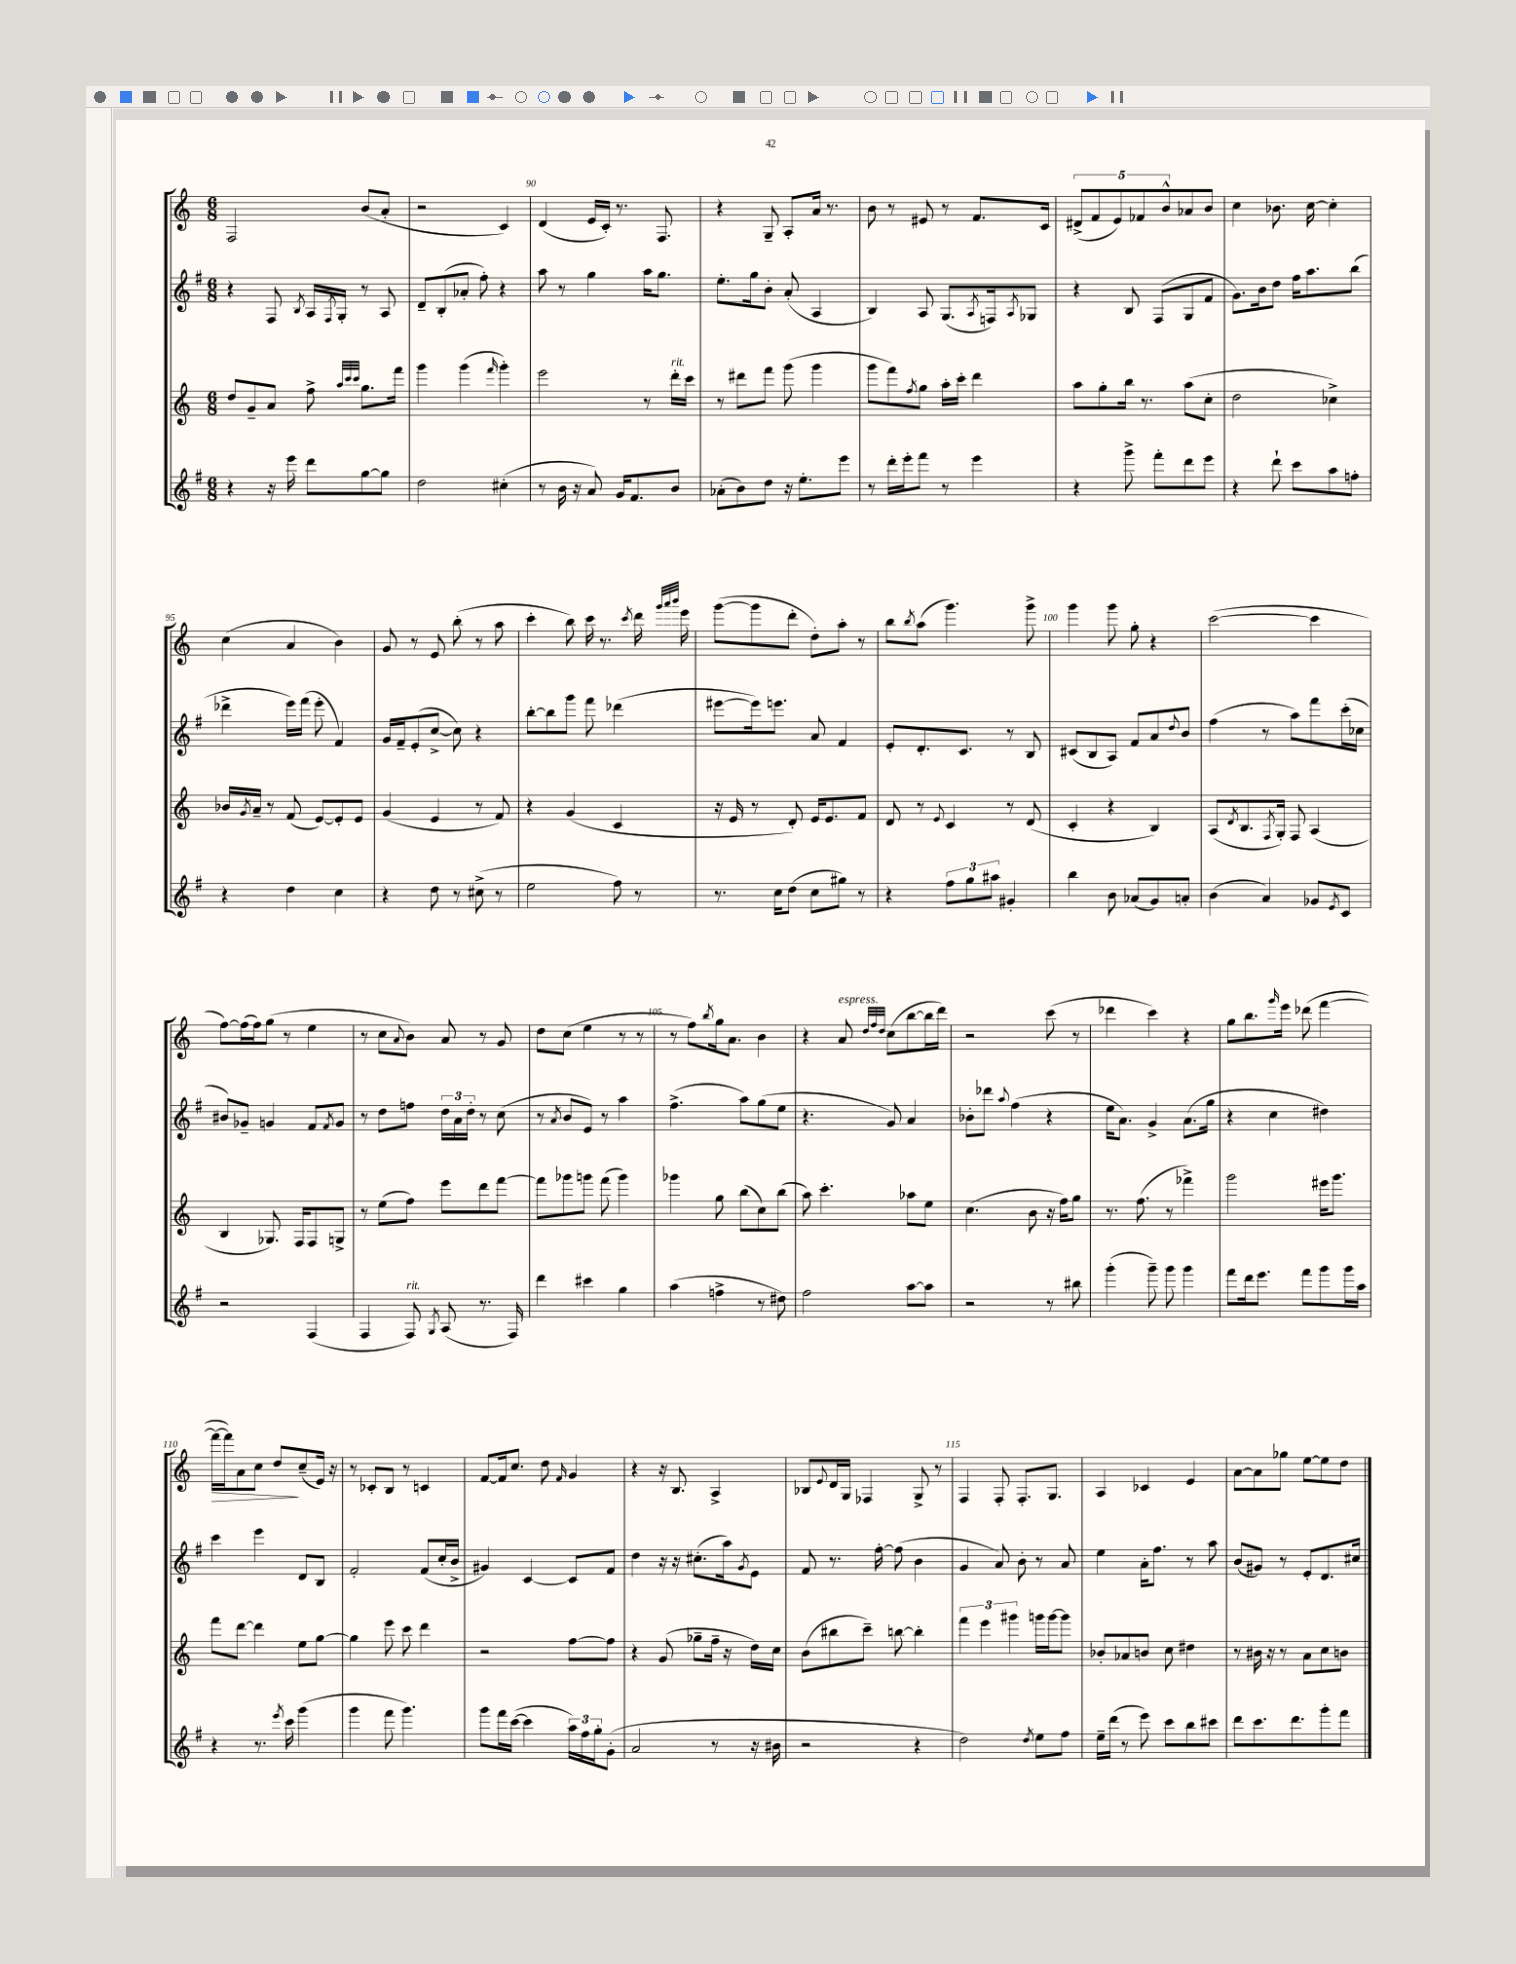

**kern	**kern	**kern	**kern	**dynam
*part4	*part3	*part2	*part1	*part1
*staff4	*staff3	*staff2	*staff1	*staff1
*clefG2	*clefG2	*clefG2	*clefG2	*
*k[f#]	*k[]	*k[f#]	*k[]	*
*M6/8	*M6/8	*M6/8	*M6/8	*
=88	=88	=88	=88	=88
4r	8dd/L	4r	2F/	.
.	8g~/	.	.	.
16r	8a/J	8F#/	.	.
16eee\	.	.	.	.
.	.	8qB/	.	.
8ddd\L	8ff^\	16A/LL	.	.
.	.	8qF#/	.	.
.	.	16G'/JJ	.	.
.	32qqaa/LLL	.	.	.
.	32qqccc/	.	.	.
.	32qqccc/JJJ	.	.	.
[8gg\	8.gg\L	8r	(8b/L	.
8gg\J]	.	8A/	8a'/J	.
.	16fff\Jk	.	.	.
=89	=89	=89	=89	=89
2dd\	4ggg\	8d~/L	2r	.
.	.	(8B'/	.	.
.	(4ggg\	8a-X'/J	.	.
.	.	8ff#'\)	.	.
.	16qqfff/	.	.	.
(4cc#X'\	4ggg'\)	4r	4c/)	.
=90	=90	=90	=90	=90
8r	2eee\	8aa\	(4d/	.
16b\	.	8r	.	.
16r	.	.	.	.
8a/)	.	4gg\	16e/LL	.
.	.	.	16c'/JJ)	.
16g/KL	.	.	8.r	.
8.f#/	.	.	.	.
.	8r	16aa\KL	.	.
.	.	8.gg\J	8.F/	.
!	!LO:TX:a:i:t=rit.	!	!	!
8b/J	16ddd'\LL	.	.	.
.	16ccc\JJ	.	.	.
=91	=91	=91	=91	=91
(8a-X'\L	8r	8.ee'\L	4r	.
8b\)	8ddd#X\L	.	.	.
.	.	16gg\k	.	.
8dd\J	8fff\J	8b'\J	8G~/	.
16r	(8ggg\	(8a'/	8A'/L	.
8.ee'\L	.	.	.	.
.	4ggg\	4A/	16a/Jk	.
.	.	.	8.r	.
8eee\J	.	.	.	.
=92	=92	=92	=92	=92
8r	8ggg\L	4B/)	8b\	.
16ddd'\LL	8fff\)	.	8r	.
16eee'\J	.	.	.	.
.	8qff/	.	.	.
8fff#\J	8gg\J	8A/	8e#X/	.
8r	16aa'\LL	(8.G/L	8r	.
.	16ccc'\JJ	.	.	.
4eee\	4ddd\	.	8.f/L	.
.	.	8qA/	.	.
.	.	16Fn/k)	.	.
.	.	8qA/	.	.
.	.	8G-X/J	.	.
.	.	.	16c/Jk	.
=93	=93	=93	=93	=93
4r	8aa\L	4r	(10d#X^/L	.
.	.	.	10f/	.
.	8gg'\	.	.	.
.	.	.	10e/)	.
8ggg^\	16bb\Jk	8B/	.	.
.	.	.	10f-X/	.
.	8.r	.	.	.
8fff#'\L	.	(8F#/L	.	.
.	.	.	10b^^/	.
8ddd\	(8aa\L	8G/	8a-X/	.
8eee\J	8cc'\J	8f#/J	8b/J	.
=94	=94	=94	=94	=94
4r	2dd\	8.g\L)	4cc\	.
.	.	16b\k	.	.
8ddd`\	.	8dd\J	8.b-X\	.
8ccc\L	.	16ff#\KL	.	.
.	.	8.aa\	[16cc\	.
8aa\	4cc-X^\)	.	4cc'\]	.
8ffn'\J	.	(8bb\J	.	.
!!LO:LB:g=z
=95	=95	=95	=95	=95
4r	16b-X/LL	4ddd-X^\	(4cc\	.
.	8qg/	.	.	.
.	16a~/JJ	.	.	.
.	8r	.	.	.
4dd\	(8f/	16eee\LL)	4a/	.
.	.	(16fff#\JJ	.	.
.	[8e/L)	8eee'\	.	.
4cc\	8e'/]	4f#/)	4b\)	.
.	8e/J	.	.	.
=96	=96	=96	=96	=96
4r	(4g/	16g/LL	8g/	.
.	.	16f#~/J	.	.
.	.	(8e'/	8r	.
8dd\	4e/	[8cc^/J	8e/	.
8r	.	8cc\])	(8bb'\	.
(8cc#X^\	8r	4r	8r	.
8r	8f/)	.	8aa\	.
=97	=97	=97	=97	=97
2ee\	4r	[8bb'\L	4ccc'\	.
.	.	8bb\]	.	.
.	(4g/	8ggg\J	8bb\)	.
.	.	8fff#\	16ccc\	.
.	.	.	8.r	.
8ff#\)	4c/	(4ddd-X\	.	.
.	.	.	8qccc/	.
8r	.	.	16ddd\	.
.	.	.	32qqggg/LLL	.
.	.	.	32qqaaa/	.
.	.	.	32qqbbb/JJJ	.
.	.	.	16eee\	.
=98	=98	=98	=98	=98
8.r	16r	[8eee#X\L	([8ggg\L	.
.	16e/	.	.	.
.	8r	16eee#\k])	8ggg\]	.
16cc\KL	.	8.eeen\J	.	.
(8dd\J	8d'/)	.	8ddd'\J	.
8cc\L	16e/KL	8a/	8dd'\L)	.
.	8.e/	.	.	.
8gg#X\J)	.	4f#/	8aa'\J	.
8r	8f/J	.	8r	.
=99	=99	=99	=99	=99
4r	8d/	8e'/L	8bb\L	.
.	.	.	8qbb/	.
.	8r	8.d'/	(8aa\J	.
.	8qqe/	.	.	.
12ff#\L	4c/	.	4.ggg\)	.
.	.	8.c/J	.	.
12gg\	.	.	.	.
12aa#X\J	.	.	.	.
4g#X'/	8r	8r	.	.
.	(8d/	8B/	8ggg^\	.
=100	=100	=100	=100	=100
4bb\	4c'/	(8c#X/L	4ggg\	.
.	.	8B/	.	.
8b\	4r	8A/J)	8ggg\	.
(8a-X/L	.	8f#/L	8gg'\	.
8g/)	4B/)	8a/	4r	.
.	.	8qqdd/	.	.
8an'/J	.	8b/J	.	.
=101	=101	=101	=101	=101
(4b\	(8A/L	(4ff#\	([2ccc\	.
.	8qd/	.	.	.
.	8.B/	.	.	.
4a/)	.	8r	.	.
.	8qF/	.	.	.
.	16G'/Jk)	.	.	.
.	8F/	8aa\L)	.	.
8g-X/L	(4A/	8fff#\	4ccc\]	.
8qe/	.	.	.	.
8c/J	.	(16ccc'\L	.	.
.	.	16cc-X\JJ	.	.
!!LO:LB:g=z
=102	=102	=102	=102	=102
2r	4B/	8b#X/L)	[8ff\L)	.
.	.	8g-X~/J	(16ff\L]	.
.	.	.	16ff\J)	.
.	8.G-X/)	4gn/	(8gg\J	.
.	.	.	8r	.
.	16F/KL	.	.	.
(4F#/	8F/	8f#/L	4ee\	.
.	.	8qf#/	.	.
.	8Gn^/J	8g/J	.	.
=103	=103	=103	=103	=103
4F#/	8r	8r	8r	.
.	(8ee\L	8dd\L	8cc\L	.
.	.	.	8qqa/	.
!LO:TX:a:i:t=rit.	!	!	!	!
8F#/)	8ff\J)	8ffn\J	8b\J)	.
8qG/	.	.	.	.
(8A/	8eee\L	24dd\LL	8a/	.
.	.	24a\	.	.
.	.	24dd'\JJ	.	.
8.r	8ddd\	8r	8r	.
.	[8fff\J	(8cc\	8g/	.
16F#/)	.	.	.	.
=104	=104	=104	=104	=104
4ddd\	8fff\L]	8r	8dd\L	.
.	.	8qa/	.	.
.	8ggg-X\	8b/L	(8cc\J	.
4ccc#X\	8gggn\J	8e/J)	4ee\	.
.	(8fff\	8r	.	.
4gg\	4ggg\)	4aa\	8r	.
.	.	.	8r	.
=105	=105	=105	=105	=105
(4aa\	4ggg-X\	(4.ff#^\	8r	.
.	.	.	8ff\L)	.
.	.	.	8qbb/	.
4ffn^\	8gg\	.	16gg\k	.
.	.	.	8.a\J	.
.	(8bb\L	8aa\L)	.	.
8r	8cc\)	(8gg\	4b\	.
8dd#X\)	(8bb\J	8ee\J	.	.
=106	=106	=106	=106	=106
2ff#\	8aa\)	4.r	4r	.
.	4.ccc'\	.	.	.
!	!	!	!LO:TX:a:i:t=espress.	!
.	.	.	8a/	.
.	.	.	32qqdd/LLL	.
.	.	.	32qqff/	.
.	.	.	32qqdd/JJJ	.
.	.	8g/)	(8cc\L	.
[8aa\L	8aa-X\L	4a/	[8bb\	.
8aa\J]	8ee\J	.	16bb\L]	.
.	.	.	16ddd\JJ)	.
=107	=107	=107	=107	=107
2r	(4.cc\	8b-X'\L	2r	.
.	.	8ddd-X\J	.	.
.	.	8qqaa/	.	.
.	.	(4ff#\	.	.
.	8b\	.	.	.
8r	16r	4r	(8ccc\	.
.	16ff\KL)	.	.	.
8bb#X\	8gg\J	.	8r	.
=108	=108	=108	=108	=108
(4ggg'\	8.r	16ee\KL	4ddd-X\	.
.	.	8.a\J)	.	.
.	(8.ff\	.	.	.
8ggg~\)	.	4g^/	4ccc\)	.
8ggg\	8r	.	.	.
4ggg\	4fff-X^\)	(8.a\L	4r	.
.	.	16gg\Jk	.	.
=109	=109	=109	=109	=109
8fff#\L	2ggg\	4r	8gg\L	.
16ddd\k	.	.	8.bb\	.
8.eee\J	.	.	.	.
.	.	4cc\	.	.
.	.	.	16qqggg/	.
.	.	.	16eee\Jk	.
8fff#\L	.	.	(8ddd-X\	.
8ggg\	16eee#X\KL	4dd#X\)	[4fff\	.
.	8.ggg\J	.	.	.
16ggg\L	.	.	.	.
16aa\JJ	.	.	.	.
!!LO:LB:g=z
=110	=110	=110	=110	=110
!	!	!	!	!LO:HP:b
4r	8fff\L	4ccc\	16fff\LL_	>
.	.	.	16fff\J])	.
.	[8ddd\J	.	8a\	.
8.r	4ddd\]	4eee\	8cc\J	.
.	.	.	8dd/L	.
8qeee/	.	.	.	.
16ccc\	.	.	.	.
(4ggg\	8ee\L	8d/L	(8cc~/	]
.	[8gg\J	8B/J	16e/Jk)	.
.	.	.	16r	.
=111	=111	=111	=111	=111
4ggg\	4gg\]	2f#'/	8r	.
.	.	.	8c-X'/L	.
8fff#\	8eee\	.	8B/J	.
4.ggg\)	8ccc\	.	8r	.
.	4ddd\	(8f#/L	4cn/	.
.	.	16cc'/L	.	.
.	.	16b^/JJ	.	.
=112	=112	=112	=112	=112
8ggg\L	2r	4g#X/)	[8f/L	.
16fff#\L	.	.	16f/k]	.
([16ccc\JJ	.	.	8.cc/J	.
4ccc\]	.	[4c/	.	.
.	.	.	8dd\	.
.	.	.	16qqf/	.
24aa\LL)	[8ff\L	8c/L]	4g/	.
24ff#\	.	.	.	.
24gg'\J	.	.	.	.
(8g'\J	8ff\J]	8f#/J	.	.
=113	=113	=113	=113	=113
2a/	4r	4dd\	4r	.
.	(8g/	16r	16r	.
.	.	16r	8.B/	.
.	8gg-X~\L	(8.cc#X'\L	.	.
8r	16ff~\Jk	.	4A^/	.
.	16r	16aa\k)	.	.
.	.	8qg/	.	.
16r	16dd\LL)	8e\J	.	.
16b#X\	16cc\JJ	.	.	.
=114	=114	=114	=114	=114
2r	(8b\L	8f#/	8B-X/L	.
.	.	.	8qqe/	.
.	8bb#X\	8.r	16d/L	.
.	.	.	16G/JJ	.
.	8ccc~\J)	.	4F-X/	.
.	.	[16ff#'\	.	.
.	[8bbn\	(8ff#\]	.	.
4r	4bb'\]	4b\	8G^/	.
.	.	.	8r	.
=115	=115	=115	=115	=115
2dd\)	6fff\	4g/	4F/	.
.	6eee\	.	.	.
.	.	8a/)	8F'/	.
.	6ggg#X\	.	.	.
.	.	8b'\	8.F'/L	.
8qdd/	.	.	.	.
8ee\L	16gggn\LL	8r	.	.
.	[16ggg\J	.	8.G/J	.
8ff#\J	8ggg\J]	8a/	.	.
=116	=116	=116	=116	=116
16ee~\LL	8b-X'/L	4ee\	4A/	.
(16ddd\JJ	.	.	.	.
8r	8a-X/	.	.	.
8eee\)	8bn/J	16a'\KL	4c-X/	.
.	.	8.ff#\J	.	.
8ccc\L	8cc\	.	.	.
8bb\	4dd#X\	8r	4e/	.
8ccc#X\J	.	8aa\	.	.
=117	=117	=117	=117	=117
8ddd\L	8r	(8b/L	[8a\L	.
8.ccc\	16b#X\	8g#X/J)	8a\]	.
.	16r	.	.	.
.	8r	8r	8gg-X\J	.
8.ddd\	.	.	.	.
.	8a\L	8e'/L	[8ee\L	.
8ggg'\	8cc\	8.d/	8ee\]	.
8fff#\J	8bn\J	.	8dd\J	.
.	.	16cc#X/Jk	.	.
==	==	==	==	==
*-	*-	*-	*-	*-
